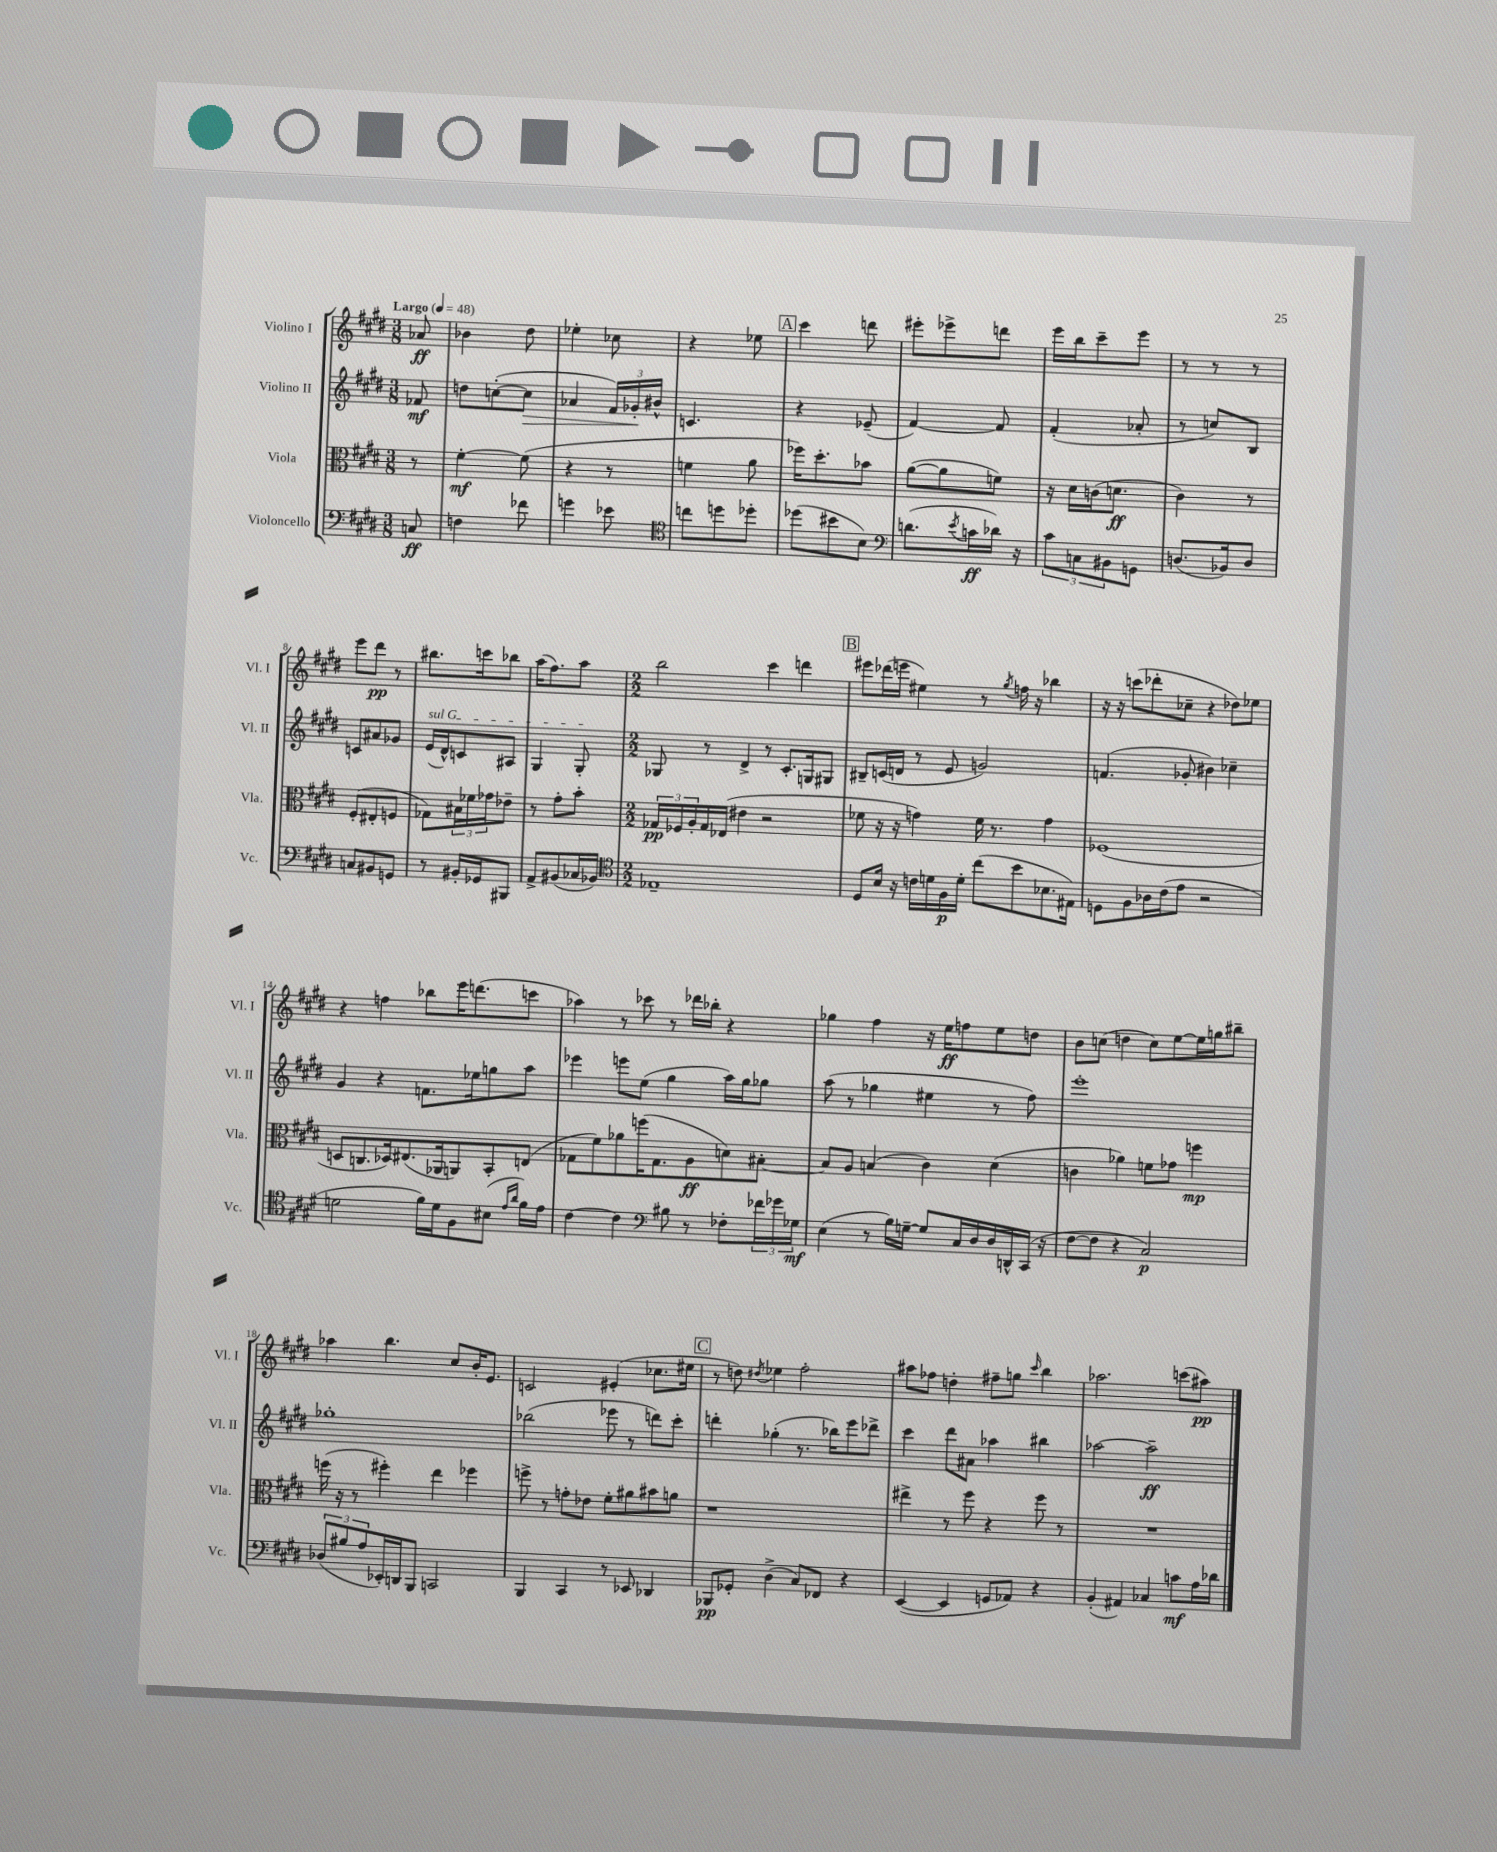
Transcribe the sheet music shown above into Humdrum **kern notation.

**kern	**dynam	**kern	**dynam	**kern	**dynam	**kern	**dynam
*part4	*part4	*part3	*part3	*part2	*part2	*part1	*part1
*staff4	*staff4	*staff3	*staff3	*staff2	*staff2	*staff1	*staff1
*I"Violoncello	*	*I"Viola	*	*I"Violino II	*	*I"Violino I	*
*I'Vc.	*	*I'Vla.	*	*I'Vl. II	*	*I'Vl. I	*
*clefF4	*	*clefC3	*	*clefG2	*	*clefG2	*
*k[f#c#g#d#]	*	*k[f#c#g#d#]	*	*k[f#c#g#d#]	*	*k[f#c#g#d#]	*
*M3/8	*	*M3/8	*	*M3/8	*	*M3/8	*
*MM48	*	*MM48	*	*MM48	*	*MM48	*
=	=	=	=	=	=	=	=
!	!	!	!	!	!	!LO:TX:a:B:t=Largo	!
8Cn/	ff	8r	.	8f-X/	mf	8a-X/	ff
=1	=1	=1	=1	=1	=1	=1	=1
4Fn\	.	[4f#'\	mf	8ddn\L	.	4b-X\	.
.	.	.	.	([8ccn'\	.	.	.
!	!	!	!	!	!LO:HP:b	!	!
8f-X\	.	(8f#\]	.	8cc\J]	>	8dd#\	.
=2	=2	=2	=2	=2	=2	=2	=2
4gn\	.	4r	.	4a-X/	.	4ee-X'\	.
8e-X\	.	8r	.	24f#/LL)	.	8cc-X\	.
.	.	.	.	24g-X'/	.	.	.
.	.	.	.	24b#X^^/JJ	]	.	.
=3	=3	=3	=3	=3	=3	=3	=3
*clefC4	*	*	*	*	*	*	*
8ccn\L	.	4fn\	.	4.cn/	.	4r	.
8ddn\	.	.	.	.	.	.	.
8dd-X'\J	.	8a\	.	.	.	8ee-X\	.
!!LO:REH:place=s1:t=A
=4	=4	=4	=4	=4	=4	=4	=4
(8dd-X\L	.	16ff-X\KL)	.	4r	.	4ccc#\	.
.	.	8.dd#'\	.	.	.	.	.
8b#X\	.	.	.	.	.	.	.
8B\J)	.	8b-X\J	.	(8e-X~/	.	8dddn\	.
=5	=5	=5	=5	=5	=5	=5	=5
*clefF4	*	*	*	*	*	*	*
(8.dn\L	.	([8a\L	.	[4f#/)	.	8eee#X'\L	.
.	.	8a\]	.	.	.	8eee-X^\	.
8qe/	.	.	.	.	.	.	.
16cn\L	ff	.	.	.	.	.	.
16d-X\JJ)	.	8fn\J)	.	8f#/]	.	8dddn\J	.
16r	.	.	.	.	.	.	.
=6	=6	=6	=6	=6	=6	=6	=6
12c#\L	.	16r	.	(4f#'/	.	16eee\LL	.
.	.	16d#\LL	.	.	.	16bb\J	.
12Cn\	.	.	.	.	.	.	.
.	.	(16cn\J	.	.	.	8ccc#~\	.
12BB#X\	.	.	.	.	.	.	.
.	.	8.dn\J	ff	.	.	.	.
8GGn\J	.	.	.	8a-X'/	.	8eee\J	.
=7	=7	=7	=7	=7	=7	=7	=7
(8.Dn/L	.	4c#\)	.	8r	.	8r	.
.	.	.	.	8ccn/L)	.	8r	.
16BB-X/k)	.	.	.	.	.	.	.
8D/J	.	8r	.	8B/J	.	8r	.
!!LO:LB:g=z
=8	=8	=8	=8	=8	=8	=8	=8
8Cn/L	.	(8F#'/L	.	8cn/L	.	8eee\L	.
8BB#X/	.	8E#X'/	.	8a#X/	.	8ddd#\J	pp
8GGn/J	.	8Fn/J	.	8g-X/J	.	8r	.
=9	=9	=9	=9	=9	=9	=9	=9
!	!	!	!	!LO:TX:a:i:t=sul G	!	!	!
8r	.	8G-X\L)	.	(16e/LL	.	8.bb#X\L	.
.	.	.	.	16d#^^/J)	.	.	.
16BB#X'/LL	.	24B#X\L	.	8cn/	.	.	.
.	.	24f-X\	.	.	.	.	.
16GG-X/J	.	.	.	.	.	16cccn\k	.
.	.	24g-X\J	.	.	.	.	.
8BBB#X/J	.	8e-X~\J	.	8A#X/J	.	8bb-X\J	.
=10	=10	=10	=10	=10	=10	=10	=10
8AA^/L	.	8r	.	4G#/	.	(16aa\KL	.
.	.	.	.	.	.	8.ff#\)	.
(8BB#X/	.	8g#'\L	.	.	.	.	.
16C-X/L	.	8b'\J	.	8G#'/	.	8aa\J	.
16BB-X/JJ)	.	.	.	.	.	.	.
=11	=11	=11	=11	=11	=11	=11	=11
*clefC4	*	*	*	*	*	*	*
*M2/2	*	*M2/2	*	*M2/2	*	*M2/2	*
1E-X~	.	24G-X/LL	pp	8G-X/	.	2bb\	.
.	.	24F-X/	.	.	.	.	.
.	.	24A'/	.	.	.	.	.
.	.	16G-/	.	8r	.	.	.
.	.	(16E-X/JJ	.	.	.	.	.
.	.	4e#X\	.	4d#^/	.	.	.
.	.	2r	.	8r	.	4ccc#\	.
.	.	.	.	8.c#'/L	.	.	.
.	.	.	.	.	.	4dddn\	.
.	.	.	.	16Gn/k	.	.	.
.	.	.	.	8G#X/J	.	.	.
!!LO:REH:place=s1:t=B
=12	=12	=12	=12	=12	=12	=12	=12
8D#/L	.	8f-X\	.	8B#X~/L	.	8eee#X\L	.
16B/Jk	.	16r	.	(16cn/L	.	(16ddd-X\L	.
16r	.	16r	.	16dn/JJ	.	16eeen\JJ	.
16cn\LL	.	4gn\)	.	8r	.	4ee#X\)	.
16dn\	.	.	.	.	.	.	.
16F#\	p	.	.	8e/	.	.	.
16d'\JJ	.	.	.	.	.	.	.
(8cc#\L	.	16f-\	.	2gn/)	.	8r	.
.	.	8.r	.	.	.	.	.
.	.	.	.	.	.	8qgg#/	.
8b\	.	.	.	.	.	16ffn\	.
.	.	.	.	.	.	16r	.
8.B-X\	.	4g\	.	.	.	4bb-X\	.
16E#X\Jk)	.	.	.	.	.	.	.
=13	=13	=13	=13	=13	=13	=13	=13
8Dn\L	.	(1F-X	.	(4.fn/	.	16r	.
.	.	.	.	.	.	16r	.
8F#\	.	.	.	.	.	(8cccn\L	.
16A-X\L	.	.	.	.	.	8ddd-X'\	.
(16c#\J	.	.	.	.	.	.	.
8e\J	.	.	.	8g-X'/	.	8cc-X~\J	.
2r	.	.	.	4b#X\)	.	4r	.
.	.	.	.	4cc-X~\	.	8dd-X\L)	.
.	.	.	.	.	.	8ee-X\J	.
!!LO:LB:g=z
=14	=14	=14	=14	=14	=14	=14	=14
2dn\	.	8Dn/L	.	4g#/	.	4r	.
.	.	8.Cn/	.	.	.	.	.
.	.	.	.	4r	.	4ffn\	.
.	.	16D-X/k)	.	.	.	.	.
.	.	(8.E#X/	.	.	.	.	.
16f#\LL)	.	.	.	8.fn\L	.	8bb-X\L	.
16d\J	.	16AA-X/k	.	.	.	.	.
8F#\	.	8AAn/)	.	.	.	16eee\K	.
.	.	.	.	16ee-X\k	.	(8.dddn\	.
(8B#X\J	.	8BB'/	.	8ggn\	.	.	.
16qqe/LL	.	.	.	.	.	.	.
16qqa/JJ	.	.	.	.	.	.	.
16f#\LL)	.	(8En/J	.	8aa\J	.	8cccn\J	.
16e\JJ	.	.	.	.	.	.	.
=15	=15	=15	=15	=15	=15	=15	=15
[4c#\	.	8G-X\L	.	4eee-X\	.	4aa-X\)	.
.	.	8f#\)	.	.	.	.	.
4c#\]	.	8a-X\	.	8eeen\L	.	8r	.
.	.	(16ffn\K	.	(8ee\J	.	8ccc-X\	.
.	.	8.G-\	.	.	.	.	.
*clefF4	*	*	*	*	*	*	*
8B#X\	.	.	.	4gg#\	.	8r	.
8r	.	8A\	ff	.	.	16ddd-X\LL	.
.	.	.	.	.	.	16bb-X'\JJ	.
8F-X'\L	.	8dn\)	.	16aa\LL)	.	4r	.
.	.	.	.	16gg#\J	.	.	.
24f-X\L	.	[8B#X'\J	.	8gg-X\J	.	.	.
24g-X\	.	.	.	.	.	.	.
24G-X\JJ	mf	.	.	.	.	.	.
=16	=16	=16	=16	=16	=16	=16	=16
(4E\	.	8B#/L]	.	(8aa\	.	4gg-X\	.
.	.	8A/J	.	8r	.	.	.
8r	.	(4Bn/	.	4gg-X\	.	4ff#\	.
16B\LL)	.	.	.	.	.	.	.
[16Gn~\JJ	.	.	.	.	.	.	.
8G/L]	.	4c#\)	.	4ee#X\	.	16r	.
.	.	.	.	.	.	16ee\KL	ff
16C#/L	.	.	.	.	.	8ffn\	.
16D#/	.	.	.	.	.	.	.
16D#/	.	(4d#\	.	8r	.	8ee\	.
16DDn^^/	.	.	.	.	.	.	.
(16CC#/JJ	.	.	.	8ff#\)	.	8ddn\J	.
16r	.	.	.	.	.	.	.
=17	=17	=17	=17	=17	=17	=17	=17
[8F#\L	.	4cn\	.	1eee'	.	8b\L	.
8F#\J]	.	.	.	.	.	(8ccn\J	.
4r	.	4a-X\)	.	.	.	4ddn\	.
2C#/)	p	8fn\L	.	.	.	8cc\L)	.
.	.	8g-X\J	.	.	.	[8ee\	.
.	.	4ffn\	mp	.	.	16ee\L]	.
.	.	.	.	.	.	16ggn\J	.
.	.	.	.	.	.	8bb#X~\J	.
!!LO:LB:g=z
=18	=18	=18	=18	=18	=18	=18	=18
(12D-X/L	.	(16ffn\	.	1gg-X'	.	4aa-X\	.
.	.	16r	.	.	.	.	.
12B#X/	.	.	.	.	.	.	.
.	.	8r	.	.	.	.	.
12A/	.	.	.	.	.	.	.
16EE-X'/L)	.	4ff#X'\)	.	.	.	4.bb\	.
16DDn/J	.	.	.	.	.	.	.
8BBB/J	.	.	.	.	.	.	.
2CCn/	.	4ee\	.	.	.	.	.
.	.	.	.	.	.	8cc#/L	.
.	.	4ff-X\	.	.	.	16b'/K	.
.	.	.	.	.	.	8.e/J	.
=19	=19	=19	=19	=19	=19	=19	=19
4BBB/	.	8ffn^\	.	(2bb-X\	.	2cn/	.
.	.	8r	.	.	.	.	.
4CC#/	.	8gn'\L	.	.	.	.	.
.	.	8e-X\J	.	.	.	.	.
8r	.	8f#'\L	.	8eee-X\	.	(4e#X'/	.
8EE-X/	.	8a#X\	.	8r	.	.	.
4DD-X/	.	8b#X\	.	8dddn\L)	.	8.cc-X\L	.
.	.	8an\J	.	8ccc#'\J	.	.	.
.	.	.	.	.	.	16ee#X\Jk	.
!!LO:REH:place=s1:t=C
=20	=20	=20	=20	=20	=20	=20	=20
8BBB-X/L	pp	1r	.	4dddn'\	.	8r	.
8GG-X'/J	.	.	.	.	.	8ddn\)	.
.	.	.	.	.	.	8qdd#X/	.
(4D#^\	.	.	.	(4gg-X'\	.	4ee-X\	.
8C#/L)	.	.	.	8.r	.	2ff#'\	.
8FF-X/J	.	.	.	.	.	.	.
.	.	.	.	16bb-X\KL)	.	.	.
4r	.	.	.	8eee\	.	.	.
.	.	.	.	8ddd-X^\J	.	.	.
=21	=21	=21	=21	=21	=21	=21	=21
([4EE/	.	4ee#X^\	.	4ccc#\	.	8aa#X\L	.
.	.	.	.	.	.	8ff-X\J	.
4EE/]	.	8r	.	8ddd#\L	.	4ddn'\	.
.	.	8ff#\	.	8a#X\J	.	.	.
8GGn/L	.	4r	.	4aa-X\	.	8ff#X~\L	.
8AA-X/J)	.	.	.	.	.	8ggn\J	.
.	.	.	.	.	.	16qqccc#/	.
4r	.	8ff#\	.	4bb#X\	.	4bb\	.
.	.	8r	.	.	.	.	.
=22	=22	=22	=22	=22	=22	=22	=22
(4BB'/	.	1r	.	[2aa-X\	.	2.aa-X\	.
4AA#X/)	.	.	.	.	.	.	.
4C-X/	.	.	.	2aa-~\]	ff	.	.
8cn\L	mf	.	.	.	.	(8cccn\L	.
16A\L	.	.	.	.	.	8aa#X\J)	pp
16d-X\JJ	.	.	.	.	.	.	.
==	==	==	==	==	==	==	==
*-	*-	*-	*-	*-	*-	*-	*-
